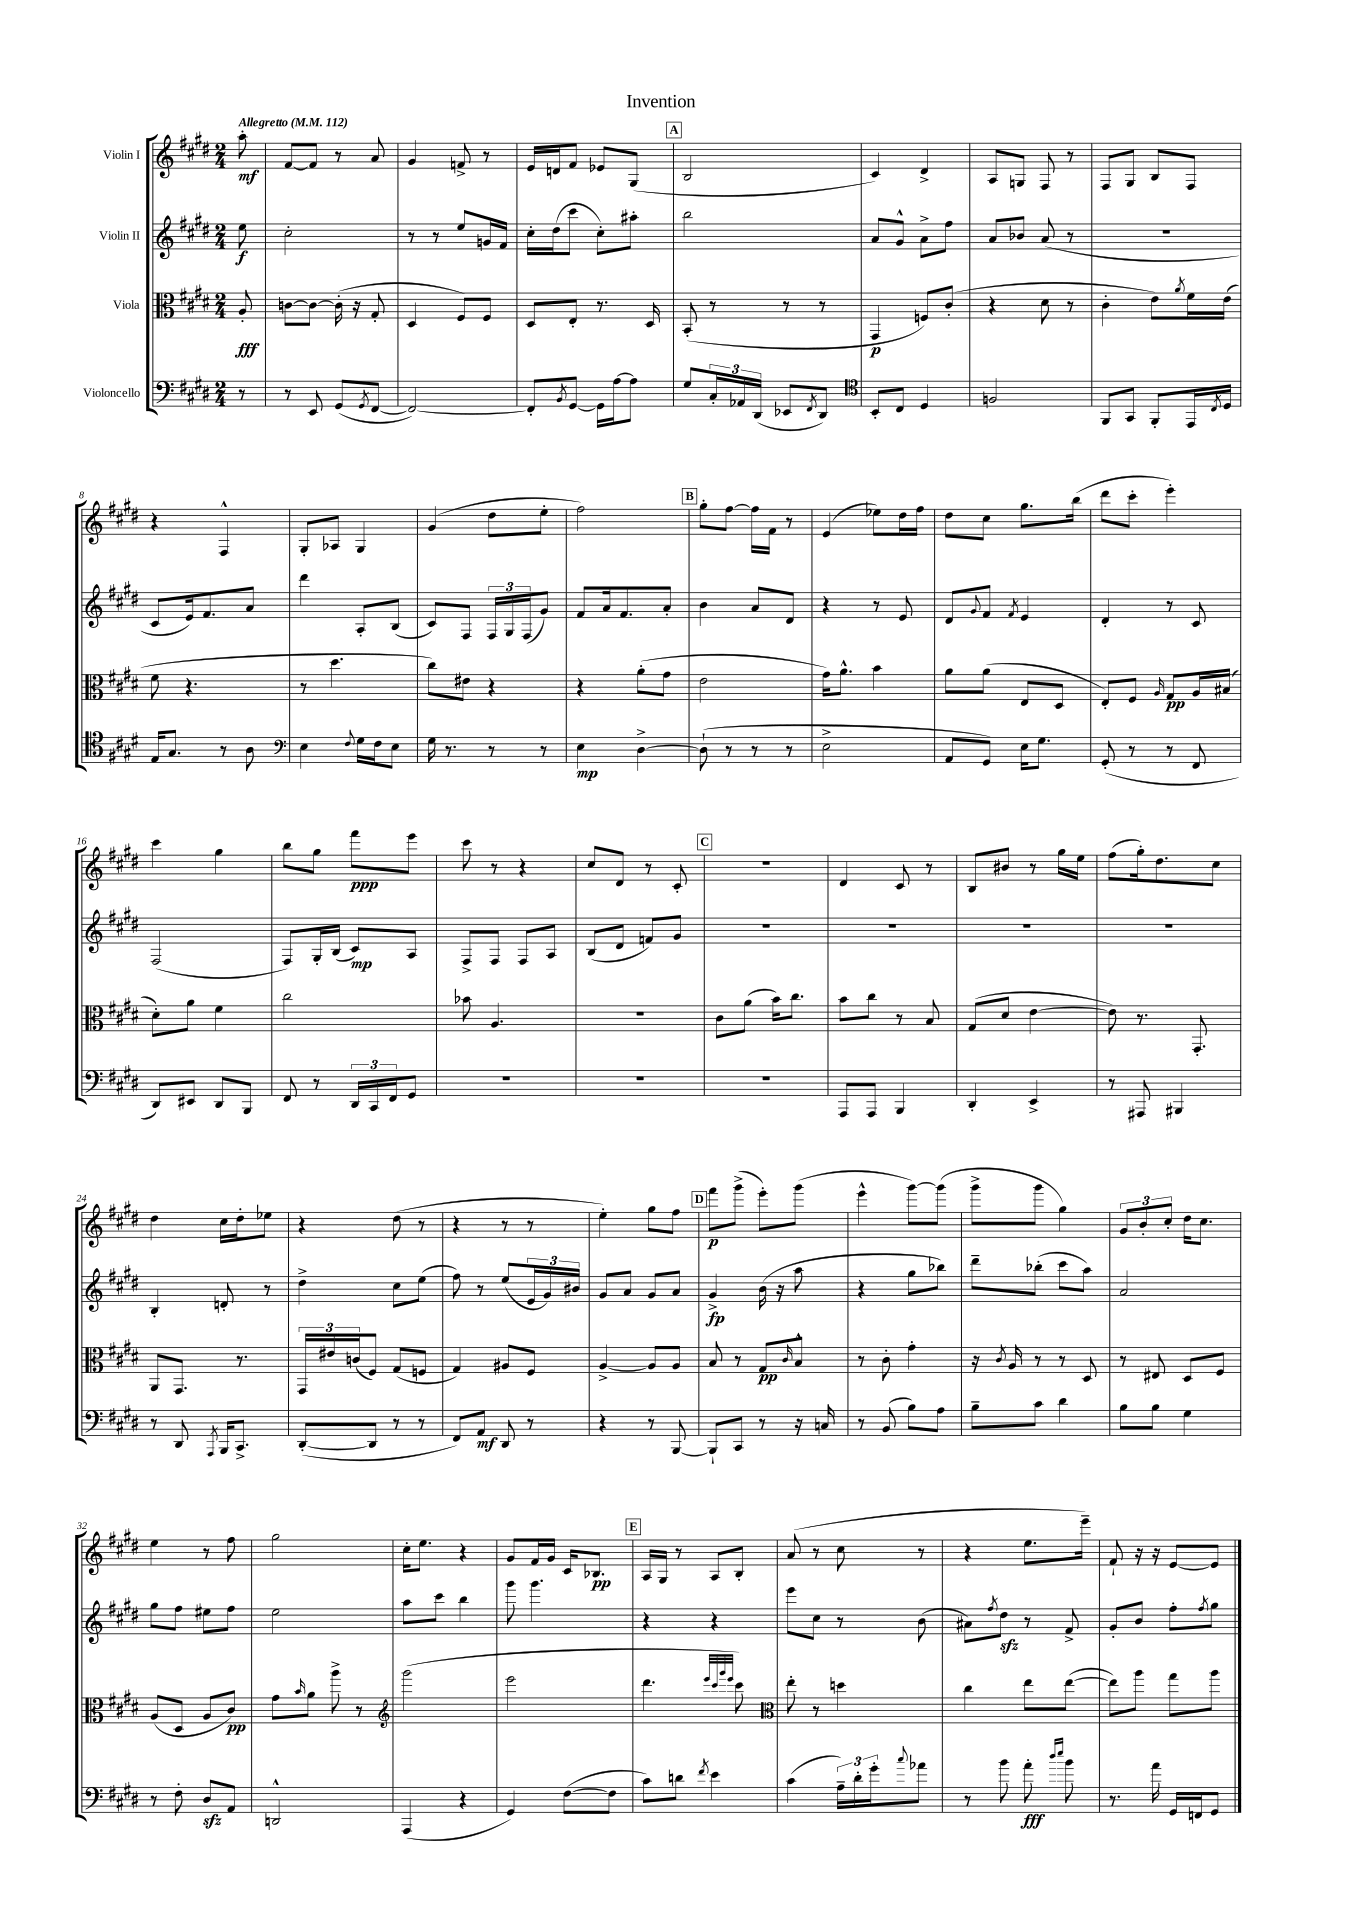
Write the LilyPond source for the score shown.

\header { title = "Invention" }
<<
\new StaffGroup <<
\new Staff = "s0" \with { instrumentName = "Violin I" } {
    \clef treble \key e \major \numericTimeSignature \time 2/4 \partial 8 \tempo "Allegretto" 4 = 112
    a''8-.\mf |
    fis'8~ fis'8 r8 a'8 |
    gis'4 f'8-> r8 |
    e'16 d'16 fis'8 ees'8 gis8( |
    \mark \markup { \box "A" } b2 |
    cis'4) dis'4-> |
    a8 g8 fis8 r8 |
    fis8 gis8 b8 fis8 |
    r4 fis4-^ |
    gis8-. aes8 gis4 |
    gis'4( dis''8 e''8-. |
    fis''2) |
    \mark \markup { \box "B" } gis''8-. fis''8~ fis''16 fis'16 r8 |
    e'4( ees''8) dis''16 fis''16 |
    dis''8 cis''8 gis''8. b''16( |
    dis'''8 cis'''8-. e'''4-.) |
    cis'''4 gis''4 |
    b''8 gis''8 fis'''8\ppp e'''8 |
    cis'''8 r8 r4 |
    cis''8 dis'8 r8 cis'8-. |
    \mark \markup { \box "C" } r2 |
    dis'4 cis'8 r8 |
    b8 bis'8 r8 gis''16 e''16 |
    fis''8( gis''16-.) dis''8. cis''8 |
    dis''4 cis''16 dis''16-. ees''8 |
    r4 dis''8( r8 |
    r4 r8 r8 |
    e''4-.) gis''8 fis''8 |
    \mark \markup { \box "D" } fis'''8\p gis'''8->( e'''8-.) gis'''8( |
    e'''4-^ gis'''8~) gis'''8( |
    gis'''8-> gis'''8 gis''4) |
    \tuplet 3/2 { gis'8 b'8-. cis''8-. } dis''16 cis''8. |
    e''4 r8 fis''8 |
    gis''2 |
    cis''16-. e''8. r4 |
    gis'8 fis'16 gis'16 cis'16 bes8.\pp |
    \mark \markup { \box "E" } a16 gis16 r8 a8 b8-. |
    a'8( r8 cis''8 r8 |
    r4 e''8. e'''16--) |
    fis'8-! r16 r16 e'8~ e'8 \bar "|." |
}
\new Staff = "s1" \with { instrumentName = "Violin II" } {
    \clef treble \key e \major \numericTimeSignature \time 2/4 \partial 8
    e''8\f |
    cis''2-. |
    r8 r8 e''8 g'16 fis'16 |
    cis''16-. dis''16( cis'''8 cis''8-.) ais''8-. |
    \mark \markup { \box "A" } b''2 |
    a'8 gis'8-^ a'8-> fis''8 |
    a'8 bes'8 a'8( r8 |
    R2 |
    cis'8 e'16) fis'8. a'8 |
    dis'''4 a8-. b8( |
    cis'8) fis8 \tuplet 3/2 { fis16 gis16 fis16( } gis'8) |
    fis'8 a'16 fis'8. a'8-. |
    \mark \markup { \box "B" } b'4 a'8 dis'8 |
    r4 r8 e'8 |
    dis'8 \appoggiatura { gis'8 } fis'8 \acciaccatura { fis'8 } e'4 |
    dis'4-. r8 cis'8 |
    fis2( |
    fis8) gis16-. b16( cis'8\mp) a8 |
    fis8-> fis8 fis8 a8 |
    b8( dis'8 f'8) gis'8 |
    \mark \markup { \box "C" } R2 |
    R2 |
    R2 |
    R2 |
    b4-. d'8-. r8 |
    dis''4-> cis''8 e''8( |
    fis''8) r8 e''8( \tuplet 3/2 { e'16 gis'16) bis'16 } |
    gis'8 a'8 gis'8 a'8 |
    \mark \markup { \box "D" } gis'4->\fp b'16( r16 a''8 |
    r4 gis''8 bes''8) |
    dis'''8-- bes''8-.( cis'''8 a''8) |
    a'2 |
    gis''8 fis''8 eis''8 fis''8 |
    e''2 |
    a''8 cis'''8 b''4 |
    gis'''8 gis'''4. |
    \mark \markup { \box "E" } r4 r4 |
    e'''8 cis''8 r8 b'8( |
    ais'8) \acciaccatura { fis''8 } dis''8\sfz r8 fis'8-> |
    gis'8-. b'8 fis''8-. \acciaccatura { fis''8 } gis''8 \bar "|." |
}
\new Staff = "s2" \with { instrumentName = "Viola" } {
    \clef alto \key e \major \numericTimeSignature \time 2/4 \partial 8
    a8-.\fff |
    c'8~ c'8~ c'16-.( r16 gis8-. |
    dis4 fis8) fis8 |
    dis8 e8-. r8. dis16 |
    \mark \markup { \box "A" } b,8-.( r8 r8 r8 |
    gis,4\p f8) cis'8-.( |
    r4 dis'8 r8 |
    cis'4-. e'8) \acciaccatura { a'8 } fis'16 e'16( |
    fis'8 r4. |
    r8 dis''4. |
    cis''8) eis'8 r4 |
    r4 a'8-.( gis'8 |
    \mark \markup { \box "B" } e'2 |
    gis'16) a'8.-^ b'4 |
    a'8 a'8( e8 dis8 |
    e8-.) fis8 \grace { a16 } gis8\pp a16 bis16( |
    dis'8-.) a'8 fis'4 |
    cis''2 |
    bes'8 a4. |
    r2 |
    \mark \markup { \box "C" } cis'8 a'8( b'16) cis''8. |
    b'8 cis''8 r8 b8 |
    gis8( dis'8 e'4~ |
    e'8) r8. gis,8.-. |
    a,8 gis,8. r8. |
    \tuplet 3/2 { gis,16 eis'16 c'16( } fis8) gis8( f8 |
    gis4) ais8 fis8 |
    a4~-> a8 a8 |
    \mark \markup { \box "D" } b8 r8 gis8\pp \grace { cis'16 } b8-^ |
    r8 cis'8-. gis'4-. |
    r16 \acciaccatura { cis'8 } a16 r8 r8 dis8 |
    r8 eis8 dis8 fis8 |
    a8( dis8 a8 cis'8\pp) |
    gis'8 \grace { b'16 } a'8 a''8-> r8 |
    \clef treble gis'''2( |
    e'''2 |
    \mark \markup { \box "E" } dis'''4. \grace { e'''32 cis'''32 gis'''32 e'''32 } cis'''8) |
    \clef alto e''8-. r8 d''4 |
    cis''4 e''8 e''8~( |
    e''8) a''8 gis''8 a''8 \bar "|." |
}
\new Staff = "s3" \with { instrumentName = "Violoncello" } {
    \clef bass \key e \major \numericTimeSignature \time 2/4 \partial 8
    r8 |
    r8 e,8 gis,8( \acciaccatura { gis,8 } fis,8~ |
    fis,2~) |
    fis,8-. \acciaccatura { b,8 } gis,8~ gis,16 a16~ a8 |
    \mark \markup { \box "A" } gis8 \tuplet 3/2 { cis16-. aes,16 dis,16( } ees,8 \acciaccatura { fis,8 } dis,8) |
    \clef tenor b,8-. cis8 dis4 |
    f2 |
    fis,8 gis,8 fis,8-. e,16 \acciaccatura { cis8 } dis16 |
    e16 gis8. r8 a8 |
    \clef bass e4 \appoggiatura { fis8 } gis16 fis16 e8 |
    gis16 r8. r8 r8 |
    e4\mp dis4~-> |
    \mark \markup { \box "B" } dis8-!( r8 r8 r8 |
    e2-> |
    a,8 gis,8) e16 gis8. |
    gis,8-.( r8 r8 fis,8 |
    dis,8) eis,8 dis,8 b,,8 |
    fis,8 r8 \tuplet 3/2 { dis,16 cis,16 fis,16 } gis,8 |
    R2 |
    R2 |
    \mark \markup { \box "C" } R2 |
    a,,8 a,,8 b,,4 |
    dis,4-. e,4-> |
    r8 ais,,8 bis,,4 |
    r8 dis,8 \acciaccatura { a,,8 } b,,16 cis,8.-> |
    dis,8~-.( dis,8 r8 r8 |
    fis,8) a,8\mf dis,8 r8 |
    r4 r8 b,,8~ |
    \mark \markup { \box "D" } b,,8-! cis,8 r8 r16 c16 |
    r8 b,8( b8) a8 |
    b8-- cis'8 dis'4 |
    b8 b8 gis4 |
    r8 fis8-. dis8\sfz a,8 |
    d,2-^ |
    a,,4( r4 |
    gis,4) fis8~( fis8 |
    \mark \markup { \box "E" } cis'8) d'8 \acciaccatura { fis'8 } e'4 |
    cis'4( \tuplet 3/2 { a16--) dis'16-. gis'16-. } \appoggiatura { cis''8 } aes'8 |
    r8 b'8 a'8-.\fff \grace { dis''16 e''16 } b'8 |
    r8. a'16 gis,16 f,16 gis,8 \bar "|." |
}
>>
>>
